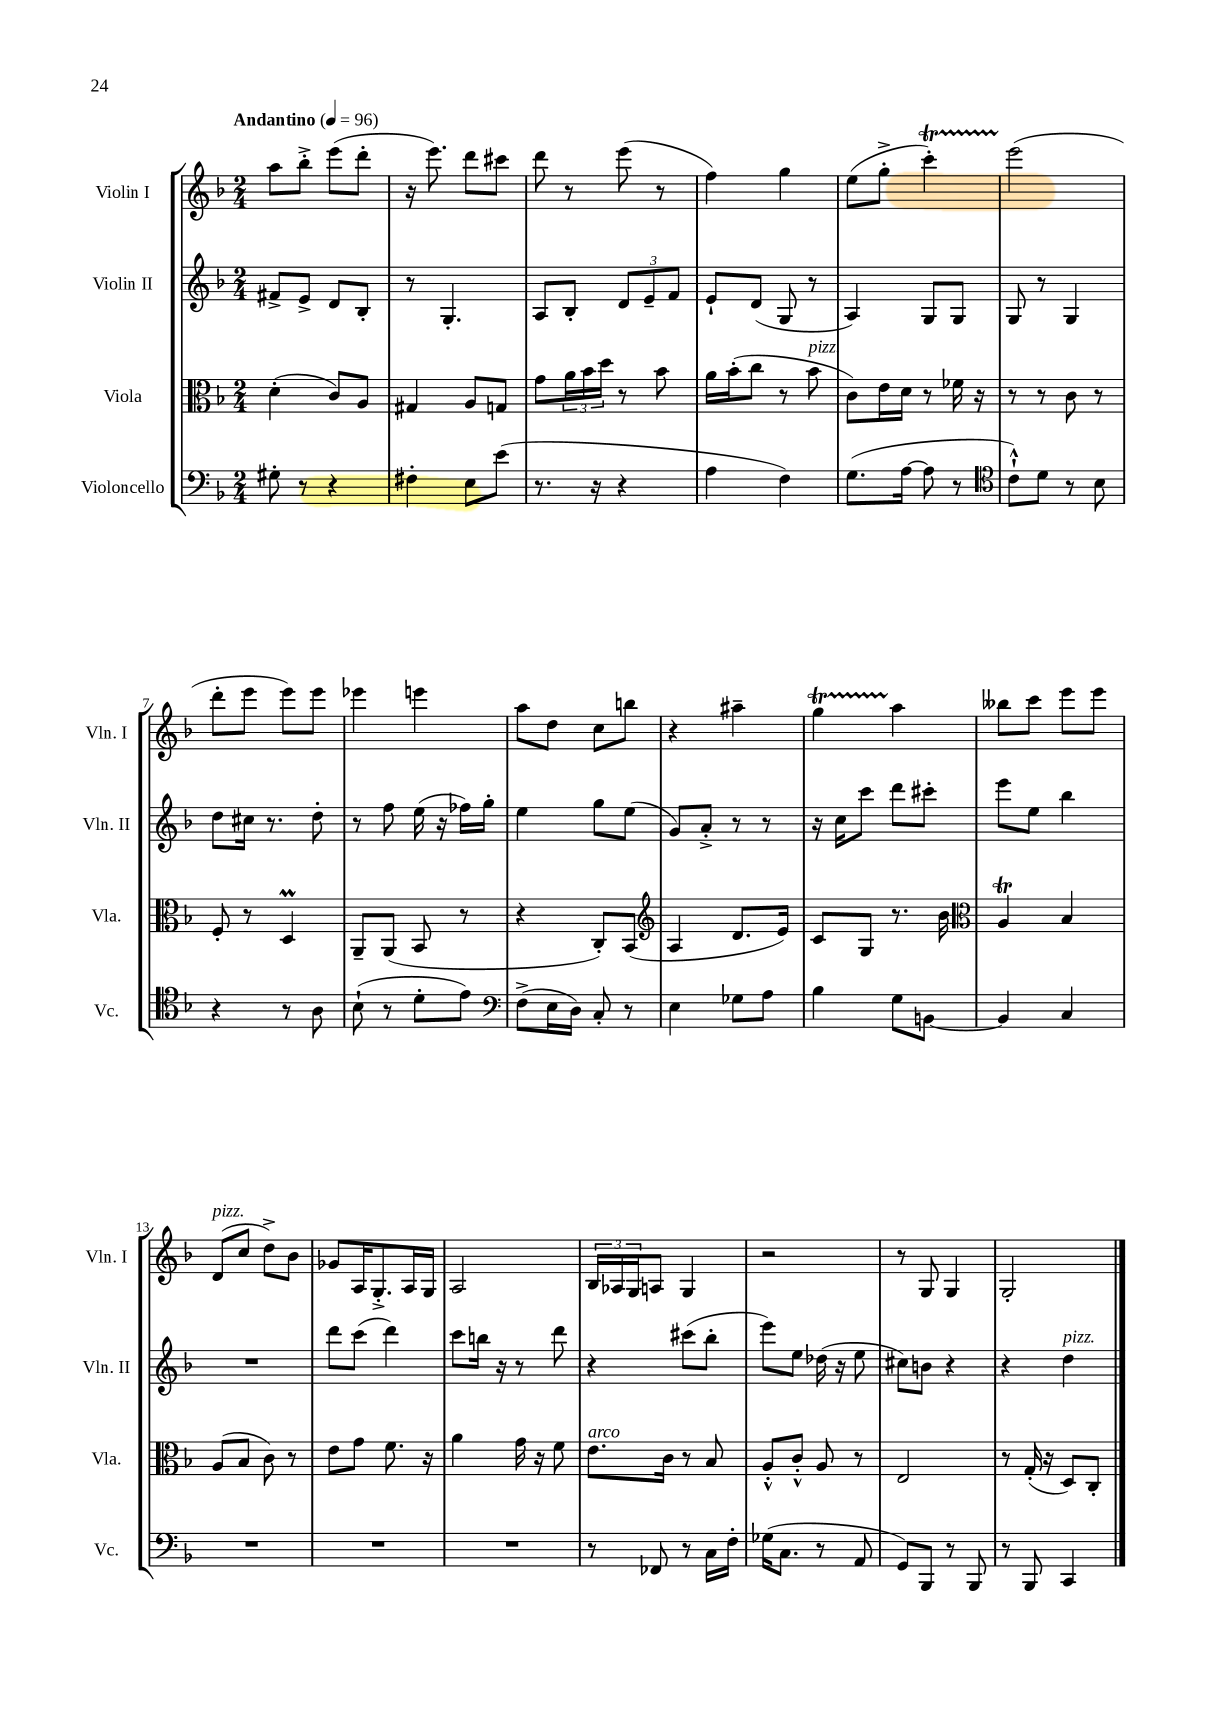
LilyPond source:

<<
\new StaffGroup <<
\new Staff = "s0" \with { instrumentName = "Violin I" shortInstrumentName = "Vln. I" } {
    \clef treble \key f \major \numericTimeSignature \time 2/4 \tempo "Andantino" 4 = 96
    a''8 bes''8-.-> e'''8( d'''8-. |
    r16 e'''8.) d'''8 cis'''8 |
    d'''8 r8 e'''8( r8 |
    f''4) g''4 |
    e''8( g''8-.-> c'''4-.\startTrillSpan) |
    e'''2\stopTrillSpan( |
    d'''8-. e'''8 e'''8) e'''8 |
    ees'''4 e'''4 |
    a''8 d''8 c''8 b''8 |
    r4 ais''4-- |
    g''4\startTrillSpan a''4\stopTrillSpan |
    beses''8 c'''8 e'''8 e'''8 |
    d'8^\markup { \italic "pizz." }( c''8 d''8->) bes'8 |
    ges'8 a16 g8.-.-> a16 g16 |
    a2 |
    \tuplet 3/2 { bes16 aes16 g16 } a8 g4 |
    r2 |
    r8 g8 g4 |
    g2-. \bar "|." |
}
\new Staff = "s1" \with { instrumentName = "Violin II" shortInstrumentName = "Vln. II" } {
    \clef treble \key f \major \numericTimeSignature \time 2/4
    fis'8-> e'8-> d'8 bes8-. |
    r8 g4.-. |
    a8 bes8-. \tuplet 3/2 { d'8 e'8-- f'8 } |
    e'8-! d'8( g8 r8 |
    a4) g8 g8 |
    g8 r8 g4 |
    d''8 cis''16 r8. d''8-. |
    r8 f''8 e''16( r16 fes''16) g''16-. |
    e''4 g''8 e''8( |
    g'8) a'8-.-> r8 r8 |
    r16 c''16 c'''8 d'''8 cis'''8-. |
    e'''8 e''8 bes''4 |
    R2 |
    d'''8 c'''8( d'''4) |
    c'''8 b''16 r16 r8 d'''8 |
    r4 cis'''8( bes''8-. |
    e'''8) e''8 des''16( r16 e''8 |
    cis''8) b'8 r4 |
    r4 d''4^\markup { \italic "pizz." } \bar "|." |
}
\new Staff = "s2" \with { instrumentName = "Viola" shortInstrumentName = "Vla." } {
    \clef alto \key f \major \numericTimeSignature \time 2/4
    d'4-.( c'8) a8 |
    gis4 a8 g8 |
    g'8 \tuplet 3/2 { a'16 bes'16 d''16 } r8 bes'8 |
    a'16 bes'16-.( c''8 r8 bes'8^\markup { \italic "pizz." } |
    c'8) e'16 d'16 r8 fes'16 r16 |
    r8 r8 c'8 r8 |
    f8-. r8 d4\prall |
    a,8-- a,8( bes,8 r8 |
    r4 c8-.) bes,8( |
    \clef treble a4 d'8. e'16) |
    c'8 g8 r8. bes'16 |
    \clef alto a4\trill bes4 |
    a8( bes8 c'8) r8 |
    e'8 g'8 f'8. r16 |
    a'4 g'16 r16 f'8 |
    e'8.^\markup { \italic "arco" } c'16 r8 bes8 |
    a8-.-^ c'8-.-^ a8 r8 |
    e2 |
    r8 g16-.( r16 d8) c8-. \bar "|." |
}
\new Staff = "s3" \with { instrumentName = "Violoncello" shortInstrumentName = "Vc." } {
    \clef bass \key f \major \numericTimeSignature \time 2/4
    gis8-. r8 r4 |
    fis4-. e8 e'8( |
    r8. r16 r4 |
    a4 f4) |
    g8.( a16~ a8 r8 |
    \clef tenor c'8-!-^) d'8 r8 bes8 |
    r4 r8 a8 |
    bes8-!( r8 d'8-. e'8) |
    \clef bass f8->( e16 d16) c8-. r8 |
    e4 ges8 a8 |
    bes4 g8 b,8~ |
    b,4 c4 |
    R2 |
    R2 |
    R2 |
    r8 fes,8 r8 c16 f16-. |
    ges16( c8. r8 a,8 |
    g,8) bes,,8 r8 bes,,8 |
    r8 bes,,8 c,4 \bar "|." |
}
>>
>>
